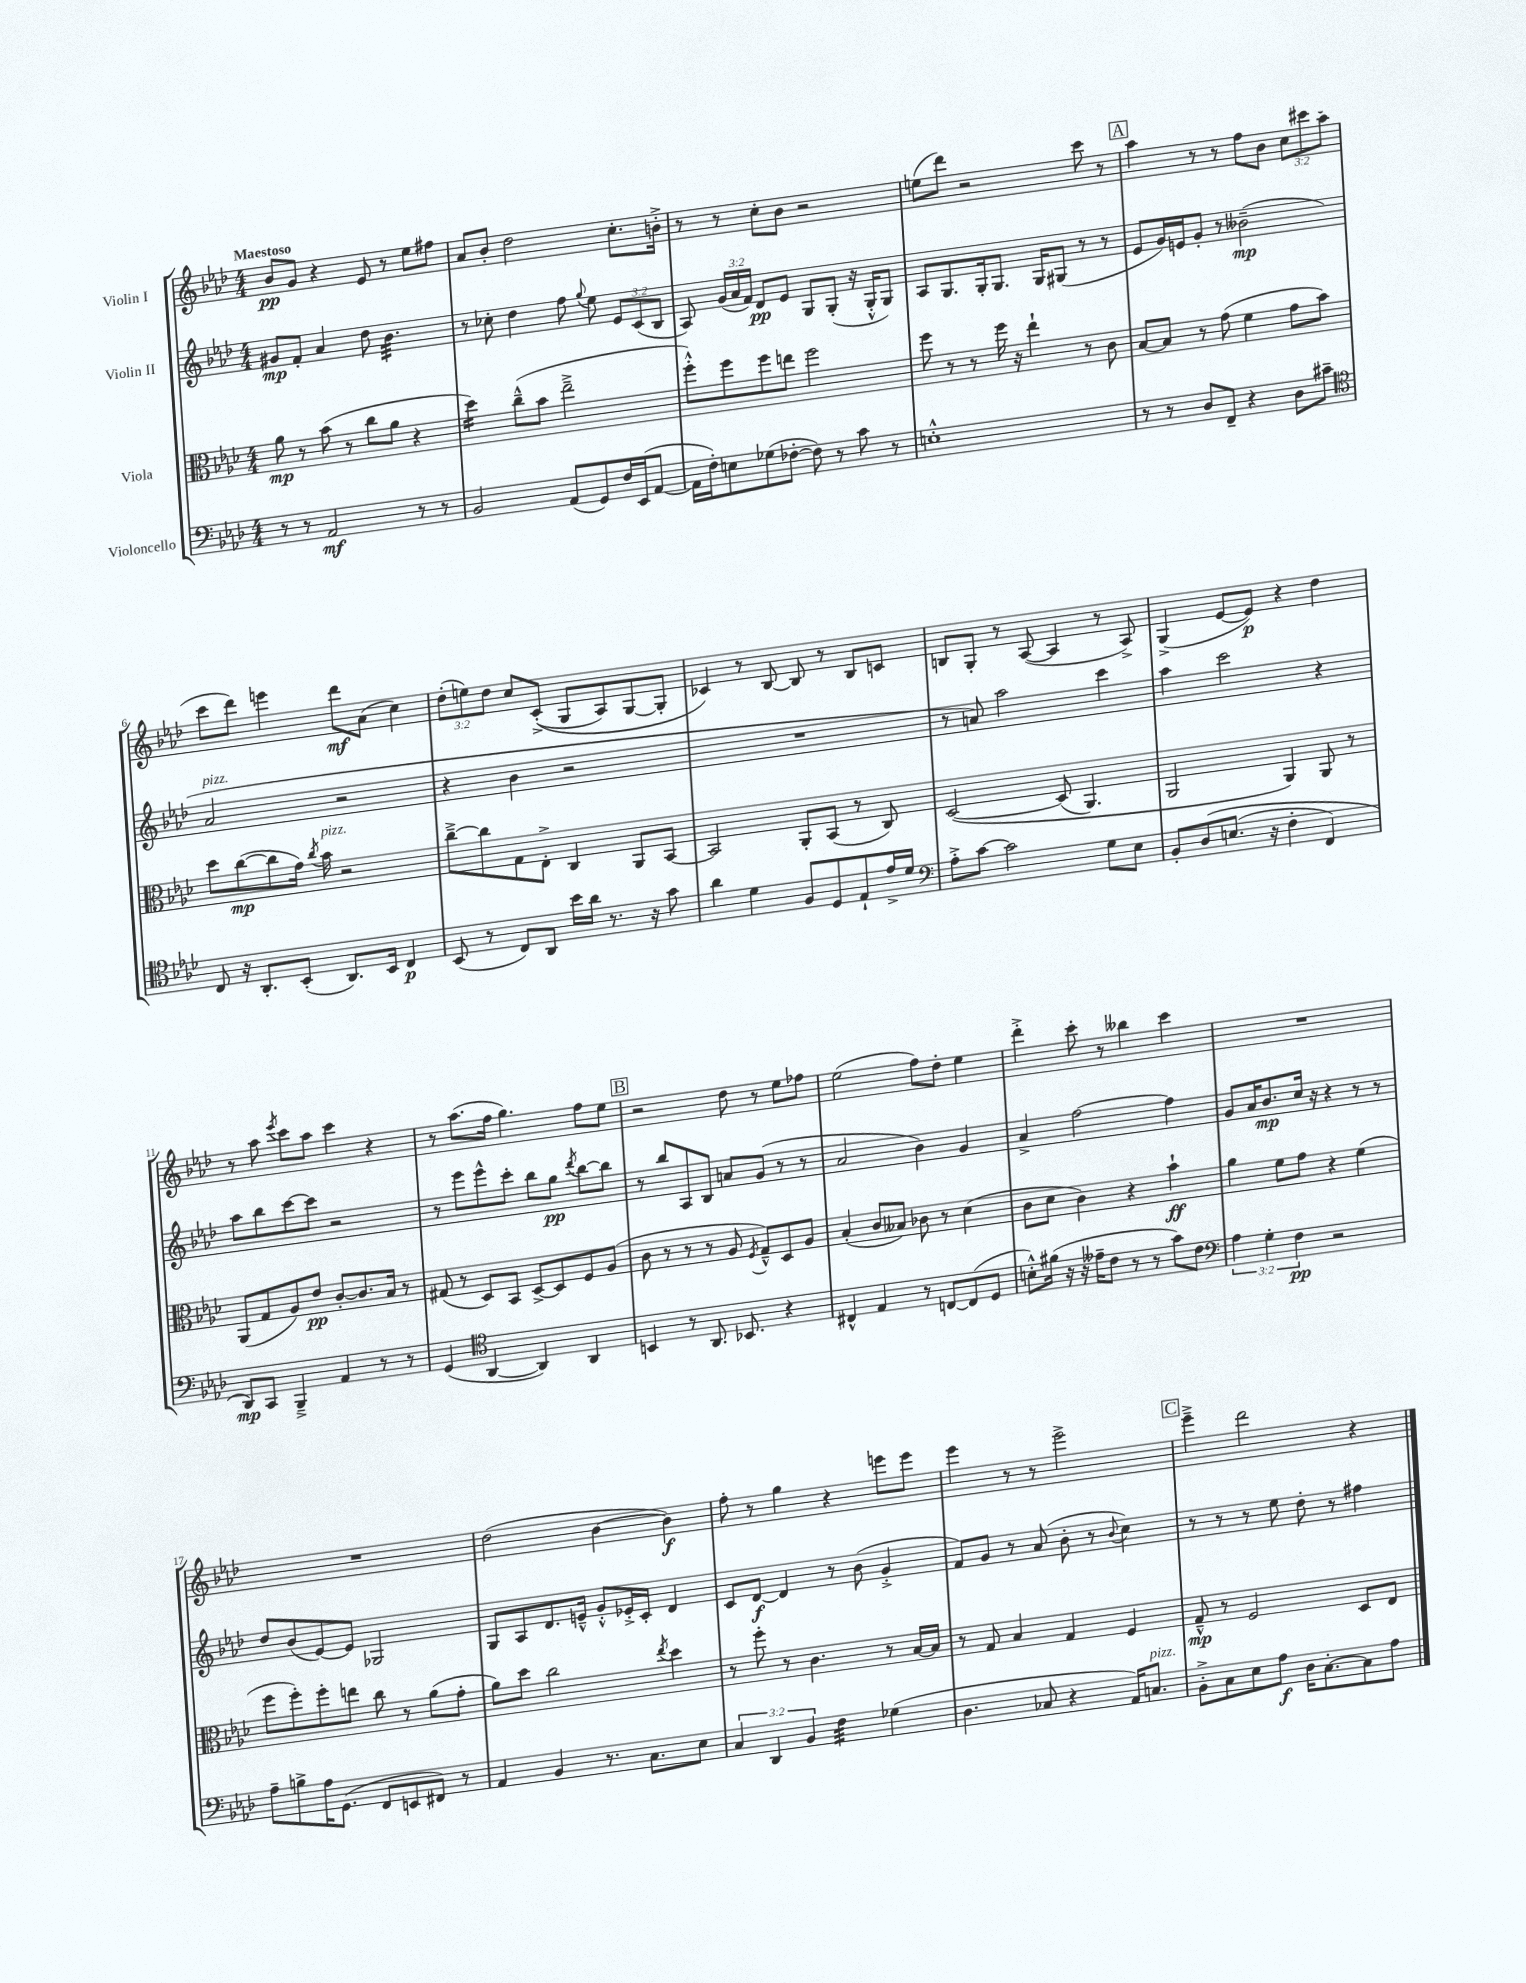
<<
\new StaffGroup <<
\new Staff = "s0" \with { instrumentName = "Violin I" } {
    \clef treble \key aes \major \numericTimeSignature \time 4/4 \override Staff.TupletNumber.text = #tuplet-number::calc-fraction-text \tempo "Maestoso"
    \autoBeamOff bes'8[\pp g'8] r4 ees'8 r8 ees''8[ fis''8] |
    aes'8[ bes'8]-. des''2 c''8.[-. b'16]-.-> |
    r8 r8 c''8[-. bes'8] r2 |
    e''8[( des'''8]) r2 c'''8 r8 |
    \mark \markup { \box "A" } aes''4 r8 r8 f''8[ bes'8] \tuplet 3/2 { c''8[ cis'''8 aes''8]( } |
    c'''8[ des'''8]) e'''4 des'''8[\mf aes'8]( c''4) |
    \tuplet 3/2 { des''8[-.( e''8) des''8] } c''8[ c'8]-.->(\( g8[ aes8) g8~ g8]-. |
    ces'4\) r8 bes8~ bes8 r8 bes8[ c'8] |
    b8[ g8]-. r8 aes8~( aes4 r8 aes8->) |
    g4->( ees'8[~ ees'8]\p) r4 des''4 |
    r8 aes''8 \acciaccatura { ees'''8 } c'''8[ aes''8] c'''4 r4 |
    r8 aes''8.[( f''16] g''4.) f''8[ ees''8] |
    \mark \markup { \box "B" } r2 des''8 r8 ees''8[ fes''8] |
    ees''2( f''8[) des''8]-. ees''4 |
    des'''4-.-> c'''8-. r8 beses''4 c'''4 |
    R1 |
    R1 |
    des''2( bes'4~ bes'4\f) |
    f''8-. r8 g''4 r4 e'''8[ e'''8] |
    ees'''4 r8 r8 ees'''2-> |
    \mark \markup { \box "C" } ees'''4---> des'''2 r4 \bar "|." |
}
\new Staff = "s1" \with { instrumentName = "Violin II" } {
    \clef treble \key aes \major \numericTimeSignature \time 4/4 \override Staff.TupletNumber.text = #tuplet-number::calc-fraction-text
    \autoBeamOff gis'8[\mp f'8]-. aes'4 des''8 bes'4.:32 |
    r8 ces''8-. des''4 f''8 \appoggiatura { g''8 } ees''8 \tuplet 3/2 { ees'8[ c'8( bes8] } |
    aes8) \tuplet 3/2 { g'16[( aes'16 f'16]) } des'8[\pp ees'8] g8[ g8]-.( r16 g16[-.-^ g8]) |
    aes8[ g8. g16-. g8.] g16[ gis8]( r8 r8 |
    \mark \markup { \box "A" } ees'8[ g'16) e'16 g'8]-. r8 beses'2--\mp( |
    aes'2^\markup { \italic "pizz." } r2 |
    r4 bes'4 r2 |
    R1 |
    r8 a'8) aes''2 c'''4 |
    aes''4 c'''2 r4 |
    aes''8[ bes''8 c'''8~ c'''8] r2 |
    r8 ees'''8[ ees'''8-^ c'''8]-. bes''8[ g''8]\pp \acciaccatura { des'''8 } bes''8[~ bes''8] |
    \mark \markup { \box "B" } r8 bes''8[ aes8 bes8] a'8[ g'8]( r8 r8 |
    aes'2 bes'4) g'4 |
    aes'4-> f''2~ f''4 |
    g'8[ aes'16 bes'8.\mp c''16] r16 r4 r8 r8 |
    des''8[ bes'8( ees'8~) ees'8] ges2 |
    g8[ aes8 des'8. e'16]---^ g'8[-.-^ ees'16-.-> c'16]-. des'4 |
    c'8[ des'8]~\f des'4 r8 bes'8( g'4-.-> |
    f'8[) g'8] r8 aes'8( bes'8-. r8 \appoggiatura { bes'8 } c''4) |
    \mark \markup { \box "C" } r8 r8 r8 ees''8 des''8-. r8 fis''4 \bar "|." |
}
\new Staff = "s2" \with { instrumentName = "Viola" } {
    \clef alto \key aes \major \numericTimeSignature \time 4/4
    \autoBeamOff aes'8\mp r8 bes'8( r8 c''8[ aes'8] r4 |
    des''4:16) c''8[---^( bes'8] ees''2---> |
    f''8[-.-^) f''8 f''8 e''8] f''2 |
    f''8 r8 r8 f''16 r16 ees''4-! r8 c'8 |
    \mark \markup { \box "A" } bes8[~ bes8] r8 g'8( f'4 g'8[ bes'8]) |
    des''8[ c''8~\mp( c''8 g'16]) \acciaccatura { c''8 } bes'16^\markup { \italic "pizz." } r2 |
    c''8[~---> c''8 g8 ees8]-.-> c4 aes,8[ bes,8]~ |
    bes,2 aes,8[-. bes,8]( r8 c8) |
    des2~\( des8( aes,4.) |
    aes,2 aes,4\) aes,8 r8 |
    aes,8[( g8 aes8) ees'8]\pp c'8[~-. c'8. bes16] r8 |
    gis8( r8 des8[) bes,8] des8[~-> des8 f8 aes8]( |
    \mark \markup { \box "B" } c'8 r8 r8 r8 aes8 \acciaccatura { f8 } g8[---^) des8 aes8] |
    bes4-.( c'8[ beses8]) ces'8 r8 des'4( |
    c'8[ des'8] c'4) r4 bes'4-!\ff |
    aes'4 f'8[ g'8] r4 f'4( |
    f''8[ f''8-.) f''8-. e''8] c''8 r8 aes'8[( g'8]-. |
    aes'8[) des''8] c''2 \acciaccatura { ees''8 } des''4 |
    r8 f''8-. r8 c'4. r8 bes16[~ bes16] |
    r8 g8 bes4 g4 f4 |
    \mark \markup { \box "C" } g8---^\mp r8 f2 des8[ ees8] \bar "|." |
}
\new Staff = "s3" \with { instrumentName = "Violoncello" } {
    \clef bass \key aes \major \numericTimeSignature \time 4/4 \override Staff.TupletNumber.text = #tuplet-number::calc-fraction-text
    \autoBeamOff r8 r8 aes,2\mf r8 r8 |
    bes,2 aes,8[( g,8) f16 ees,16( aes,8]~ |
    aes,16[ f16-.) e8 ges8( fes8]~-. fes8) r8 c'8 r8 |
    e1-.-^ |
    \mark \markup { \box "A" } r8 r8 des8[ f,8]-- r4 des8[ cis'8]-- |
    \clef tenor c8 r16 aes,8.[-. bes,8]-.( aes,8.[) bes,16] c4\p |
    bes,8( r8 c8[) aes,8] bes'16[ aes'16] r8. r16 g'8 |
    aes'4 des'4 f8[ des8 ees8-! ees'16-> des'16] |
    \clef bass aes8[-.-> c'8]~ c'2 g8[ ees8] |
    bes,8[-. des8\( e8.]( r16 f4-. f,4) |
    des,8[\mp\) c,8] bes,,4---> aes,4 r8 r8 |
    g,4( \clef tenor aes,4~ aes,4) aes,4 |
    \mark \markup { \box "B" } b,4 r8 aes,8. bes,8. r4 |
    cis4-^ ees4 r8 c8[~ c8( des8] |
    b8[-.-^) fis'16]( r16 r16 eeses'16[-- c'8] r8 r8 g'8[) c'8] |
    \clef bass \tuplet 3/2 { aes4 g4-. f4\pp } r2 |
    aes8[-- b8-> aes16 g,8.]( f,8[ e,8 fis,8]) r8 |
    aes,4 bes,4 r8. c8.[ ees8] |
    \tuplet 3/2 { c4 des,4 bes,4 } f4:32 ges4( |
    des4. ces8 r4 aes,16[) c8.]^\markup { \italic "pizz." } |
    \mark \markup { \box "C" } bes,8[-.-> c8 ees8 aes8]\f des16[ c8.~-. c8 aes8] \bar "|." |
}
>>
>>
